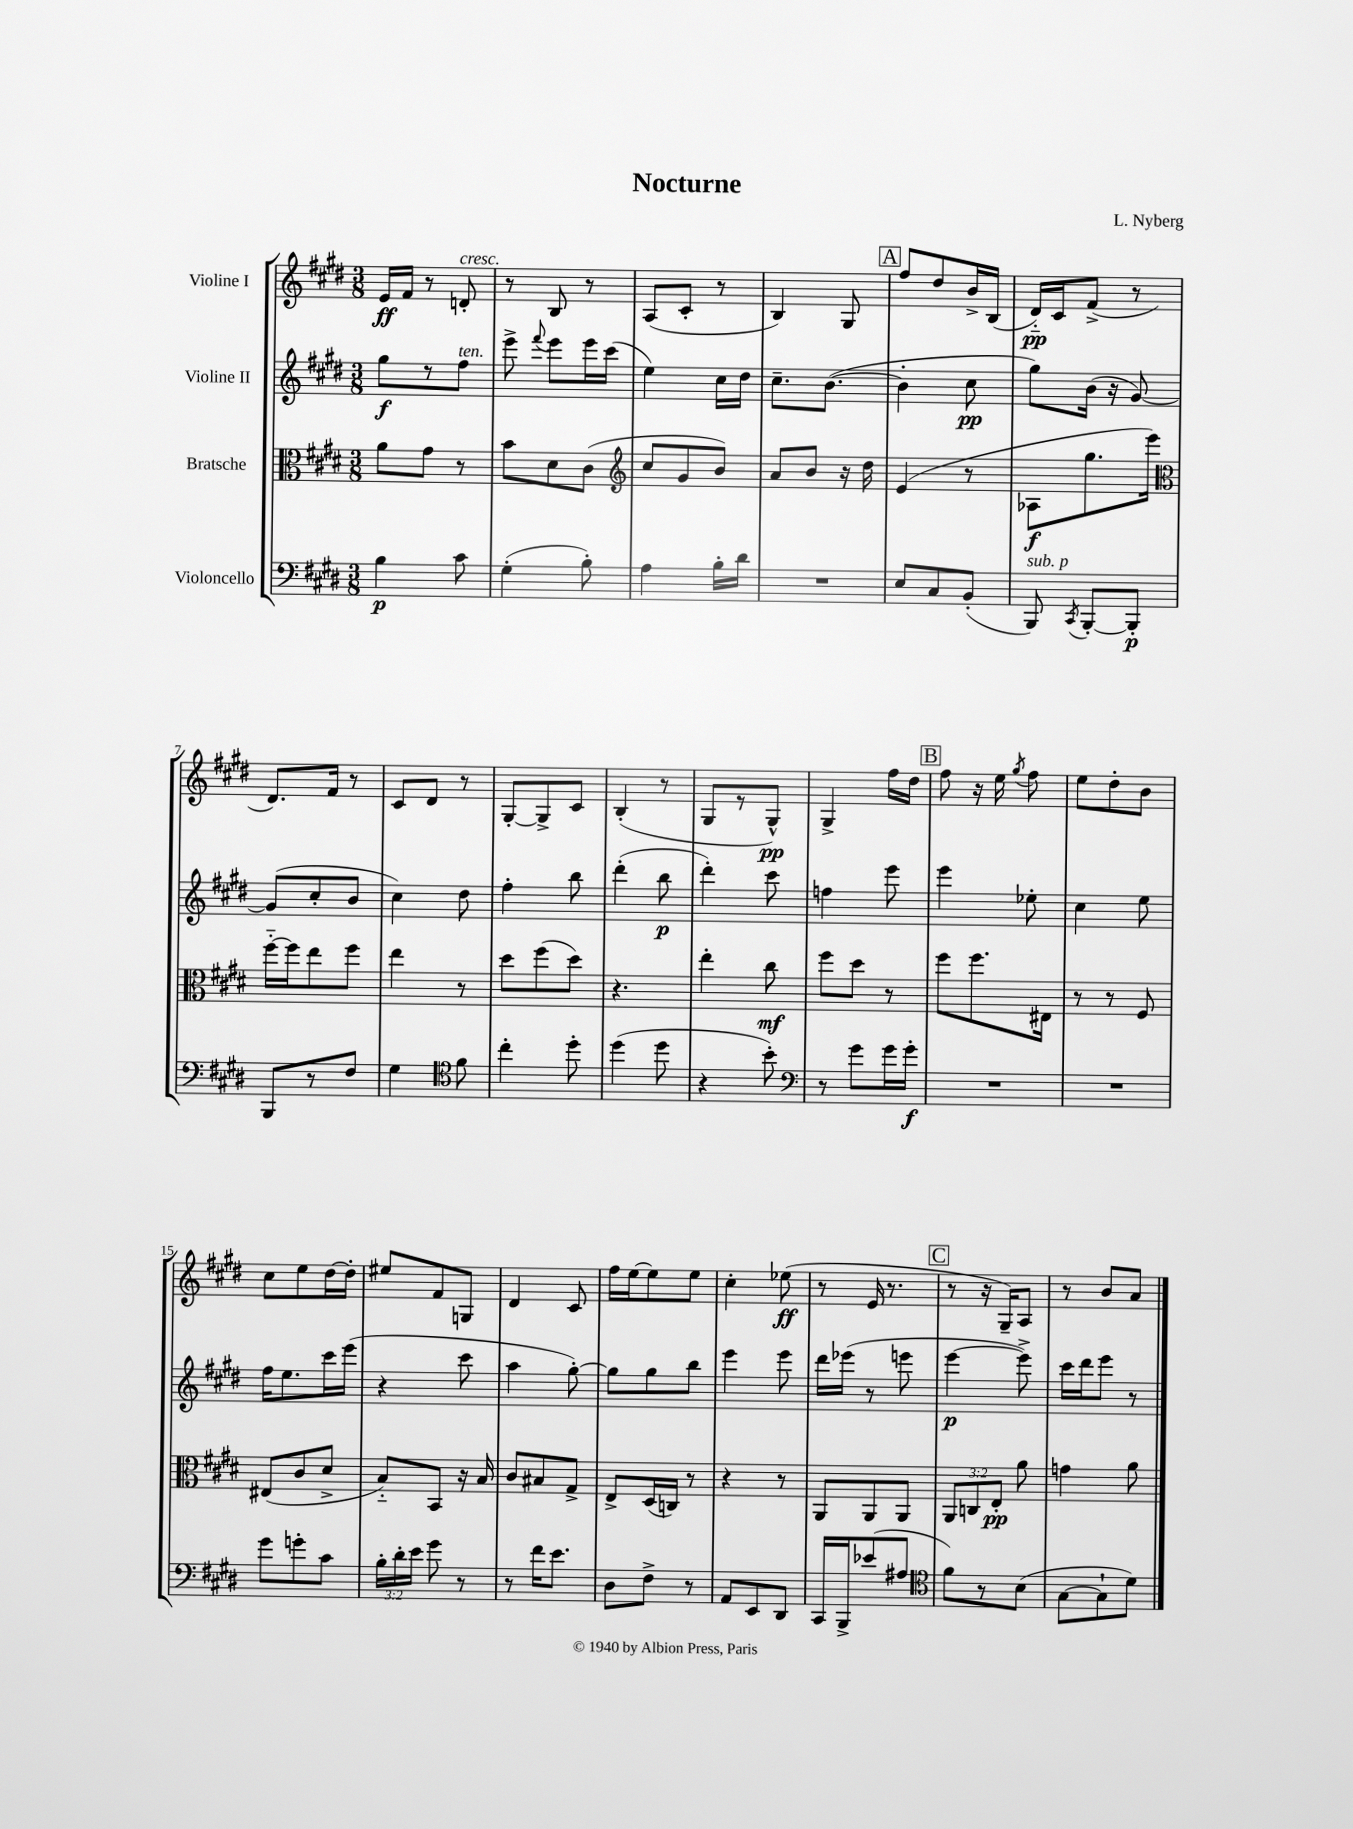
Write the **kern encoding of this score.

**kern	**kern	**kern	**kern
*staff4	*staff3	*staff2	*staff1
*clefF4	*clefC3	*clefG2	*clefG2
*k[f#c#g#d#]	*k[f#c#g#d#]	*k[f#c#g#d#]	*k[f#c#g#d#]
*M3/8	*M3/8	*M3/8	*M3/8
4B	8a	8gg#	16e
.	.	.	16f#
.	8g#	8r	8r
8c#	8r	8ff#	8d'
=	=	=	=
(4G#'	8b	8eee^	8r
.	.	8qqfff#	.
.	8d#	8eee	8B
8B')	(8c#	16eee	8r
.	.	(16ccc#	.
=	=	=	=
*	*clefG2	*	*
4A	8cc#	4ee)	(8A
.	8g#	.	8c#'
16B'	8b)	16cc#	8r
16d#	.	16dd#	.
=	=	=	=
4.r	8a	8.cc#~	4B)
.	8b	.	.
.	.	([8.b	.
.	16r	.	8G#
.	16dd#	.	.
=	=	=	=
8E	(4e	4b']	8ff#
8C#	.	.	8dd#
(8BB'	8r	8cc#	16b^
.	.	.	(16B
=	=	=	=
8BBB)	8A-	8gg#)	16d#'~)
.	.	.	16c#
8qCC#	.	.	.
[8BBB'	8.gg#	(16b	(8f#^
.	.	16r	.
8BBB']	.	[8g#)	8r
.	16eee)	.	.
=	=	=	=
*	*clefC3	*	*
8BBB	[16ff#'~	(8g#]	8.d#)
.	16ff#]	.	.
8r	8ee	8cc#'	.
.	.	.	16f#
8F#	8ff#	8b	8r
=	=	=	=
4G#	4ee	4cc#)	8c#
.	.	.	8d#
*clefC4	*	*	*
8f#	8r	8dd#	8r
=	=	=	=
4cc#'	8dd#	4ff#'	[8G#'
.	(8ff#	.	8G#^]
8dd#'	8dd#)	8bb	8c#
=	=	=	=
(4dd#	4.r	(4ddd#'	(4B'
8dd#	.	8bb	8r
=	=	=	=
4r	4ee'	4ddd#')	8G#
.	.	.	8r
8b')	8cc#	8ccc#	8G#^^)
=	=	=	=
*clefF4	*	*	*
8r	8ff#	4ff	4G#^
8g#	8dd#	.	.
16g#	8r	8eee	16ff#
16g#'	.	.	16dd#
=	=	=	=
4.r	8ff#	4eee	8ff#
.	8.ff#	.	16r
.	.	.	16ee
.	.	.	8qgg#
.	.	8ee-'	8ff#
.	16E#	.	.
=	=	=	=
4.r	8r	4cc#	8ee
.	8r	.	8dd#'
.	8F#	8ee	8b
=	=	=	=
8g#	(8E#	16ff#	8cc#
.	.	8.ee	.
8g'	8c#	.	8ee
8c#	8d#^	16ccc#	[16dd#
.	.	(16eee	16dd#']
=	=	=	=
24B'	8B'~)	4r	8ee#
24d#'	.	.	.
24e	.	.	.
8g#	8BB	.	8f#
8r	16r	8ccc#	8G
.	16B	.	.
=	=	=	=
8r	8c#	4aa	4d#
16f#	8B#	.	.
8.e	.	.	.
.	8G#^	[8gg#')	8c#
=	=	=	=
8D#	8E^	8gg#]	16ff#
.	.	.	[16ee
8F#^	(16D#	8gg#	8ee]
.	16C)	.	.
8r	8r	8bb	8ee
=	=	=	=
8AA	4r	4eee	4cc#'
8EE	.	.	.
8DD#	8r	8eee	(8ee-
=	=	=	=
16CC#	8AA	16ddd#	8r
16BBB^	.	(16eee-	.
(8e-	8AA	8r	16e
.	.	.	8.r
8A#	8AA	8eee	.
=	=	=	=
*clefC4	*	*	*
8f#)	12AA	[4eee	8r
.	12C	.	.
8r	.	.	16r
.	12E'	.	.
.	.	.	16G#~)
(8B	8a	8eee^])	8A
=	=	=	=
[8G#	4g	16ccc#	8r
.	.	16ddd#	.
8G#`]	.	8eee	8b
8d#)	8a	8r	8a
==	==	==	==
*-	*-	*-	*-
